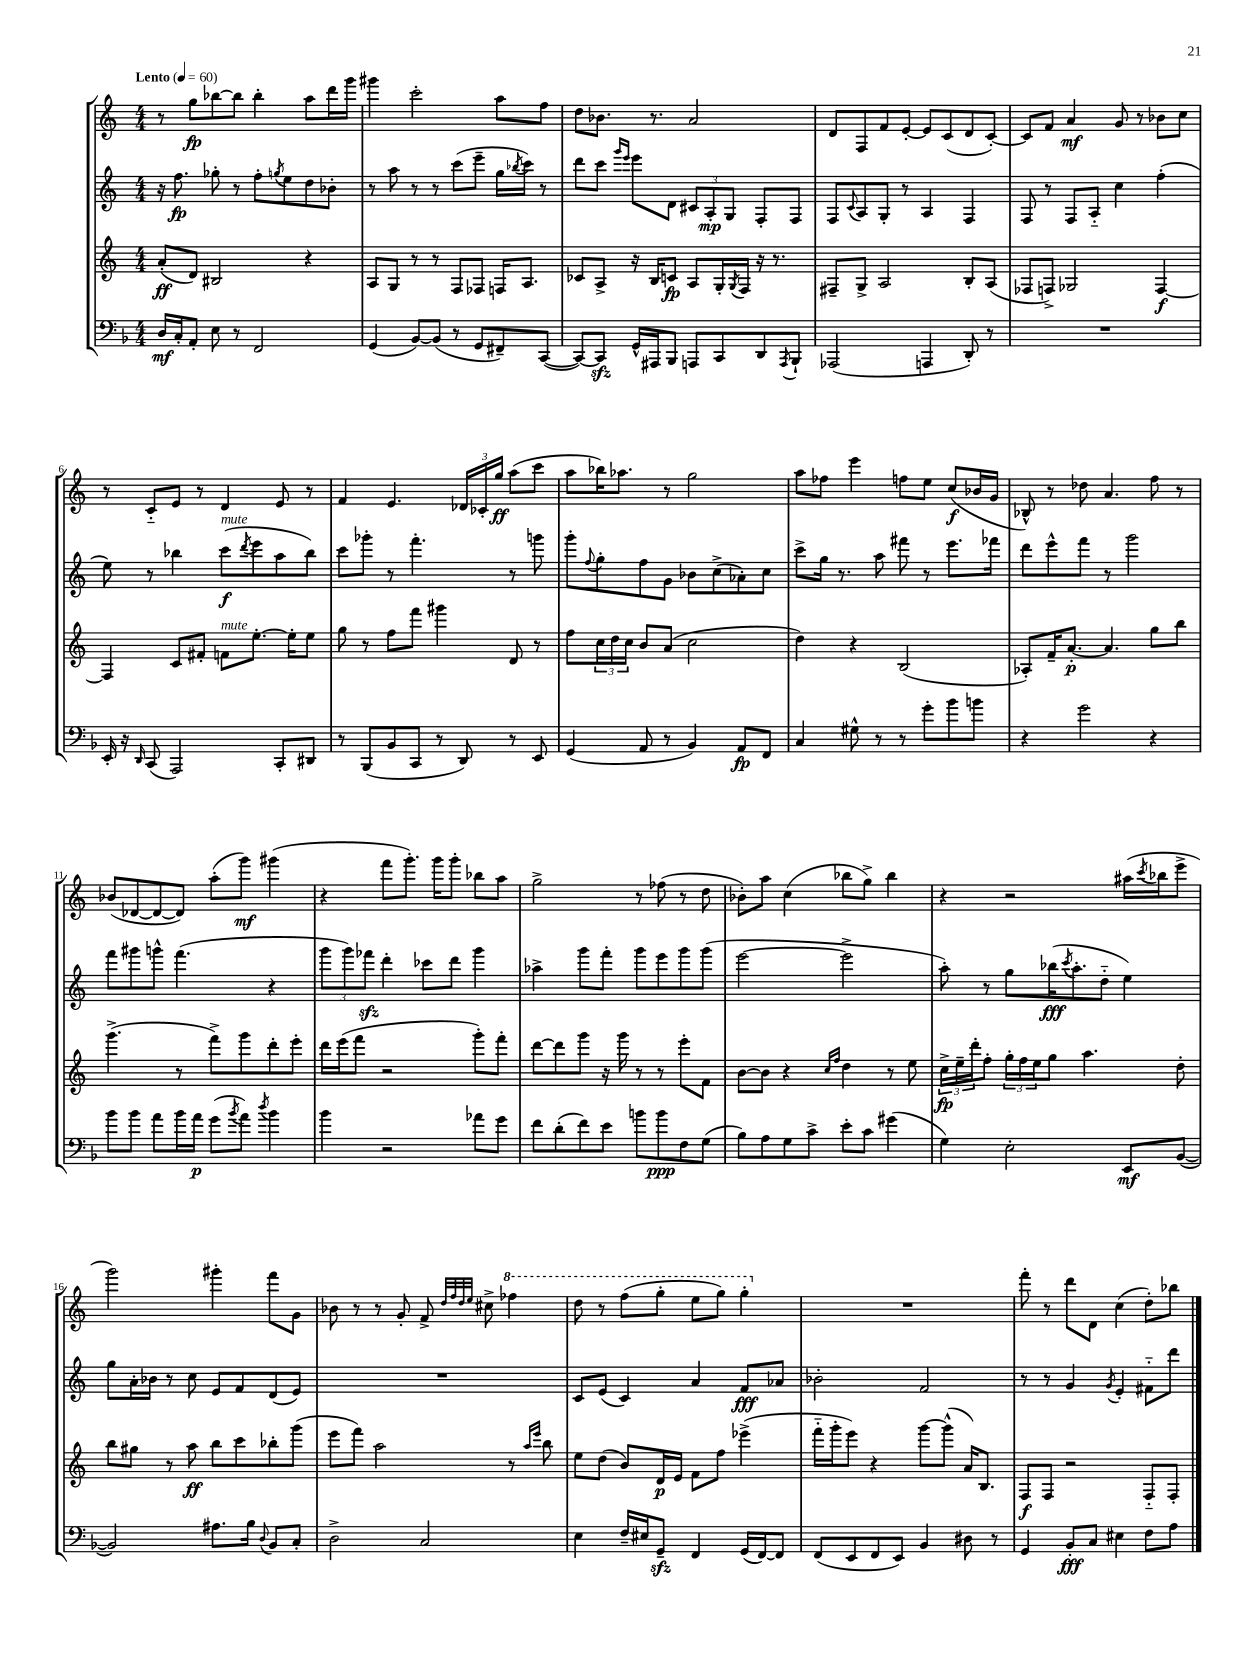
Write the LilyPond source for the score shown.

<<
\new StaffGroup <<
\new Staff = "s0" {
    \clef treble \key c \major \numericTimeSignature \time 4/4 \tempo "Lento" 4 = 60
    r8 g''8\fp bes''8~ bes''8 bes''4-. a''8 d'''16 g'''16 |
    gis'''4 c'''2-. a''8 f''8 |
    d''8 bes'8. r8. a'2 |
    d'8 f8 f'8 e'8~-. e'8 c'8( d'8 c'8~-.) |
    c'8 f'8 a'4\mf g'8 r8 bes'8 c''8 |
    r8 c'8-_ e'8 r8 d'4 e'8 r8 |
    f'4 e'4. \tuplet 3/2 { des'16 ces'16-. g''16\ff } a''8( c'''8 |
    a''8 bes''16) aes''8. r8 g''2 |
    a''8 fes''8 e'''4 f''8 e''8 c''8\f( bes'16 g'16 |
    bes8-^) r8 des''8 a'4. f''8 r8 |
    bes'8( des'8~ des'8~ des'8) a''8-.( g'''8\mf) gis'''4( |
    r4 f'''8 g'''8.-.) g'''16 g'''8-. bes''8 a''8 |
    g''2-> r8 fes''8( r8 d''8 |
    bes'8-.) a''8 c''4( bes''8 g''8->) bes''4 |
    r4 r2 ais''16( \acciaccatura { c'''8 } bes''16 e'''8-> |
    g'''2) gis'''4-. f'''8 g'8 |
    bes'8 r8 r8 g'8-. f'8-> \grace { d''32 f''32 d''32 e''32 } cis''8-> \ottava #1 fes'''4 |
    d'''8 r8 f'''8( g'''8-. e'''8 g'''8) g'''4-. \ottava #0 |
    R1 |
    f'''8-. r8 d'''8 d'8 c''4( d''8-.) bes''8 \bar "|." |
}
\new Staff = "s1" {
    \clef treble \key c \major \numericTimeSignature \time 4/4
    r16 f''8.\fp ges''8-. r8 f''8-. \acciaccatura { g''8 } e''8 d''8 bes'8-. |
    r8 a''8 r8 r8 c'''8( e'''8-- g''16 \acciaccatura { bes''8 } c'''16) r8 |
    d'''8 c'''8 \grace { g'''16 e'''16 } e'''8 d'8 \tuplet 3/2 { cis'8 a8-.\mp g8 } f8-. f8 |
    f8 \appoggiatura { c'8 } a8 g8-. r8 a4 f4 |
    f8 r8 f8 a8-_ c''4 f''4-.( |
    e''8) r8 bes''4 c'''8\f^\markup { \italic "mute" }( \acciaccatura { d'''8 } e'''8 a''8 bes''8) |
    c'''8 ges'''8-. r8 f'''4.-. r8 g'''8 |
    g'''8-. \appoggiatura { f''8 } g''8-. f''8 g'8 bes'8 c''8->( aes'8-.) c''8 |
    c'''8-> g''16 r8. a''8 fis'''8 r8 e'''8. fes'''16 |
    d'''8 e'''8-^ f'''8 r8 g'''2 |
    f'''8 gis'''8 g'''8-^ f'''4.( r4 |
    \tuplet 3/2 { g'''8 g'''8) fes'''8\sfz } d'''4-. ces'''8 d'''8 g'''4 |
    aes''4-> g'''8 f'''8-. g'''8 e'''8 g'''8 g'''8( |
    e'''2~ e'''2-> |
    a''8-.) r8 g''8 bes''16\fff( \acciaccatura { c'''8 } a''8.-. d''8-_ e''4) |
    g''8 a'16-. bes'16 r8 c''8 e'8 f'8 d'8( e'8) |
    R1 |
    c'8 e'8( c'4) a'4 f'8\fff aes'8 |
    bes'2-. f'2 |
    r8 r8 g'4 \acciaccatura { g'8 } e'4-. fis'8-_ d'''8 \bar "|." |
}
\new Staff = "s2" {
    \clef treble \key c \major \numericTimeSignature \time 4/4
    a'8-.\ff( d'8) bis2 r4 |
    a8 g8 r8 r8 f8 fes8 f16 a8. |
    ces'8 a8-> r16 b16 c'8\fp a8 g16-. \acciaccatura { g8 } f16 r16 r8. |
    fis8-- g8-> a2 b8-. a8( |
    fes8 f8->) ges2 f4~\f |
    f4 c'8 fis'8-. f'8^\markup { \italic "mute" } e''8.~-. e''16-. e''8 |
    g''8 r8 f''8 f'''8 gis'''4 d'8 r8 |
    f''8 \tuplet 3/2 { c''16 d''16 c''16 } b'8 a'8( c''2 |
    d''4) r4 b2( |
    aes8-.) f'16-- a'8.~-.\p a'4. g''8 b''8 |
    g'''4.->( r8 f'''8->) g'''8 d'''8-. e'''8-. |
    d'''16 e'''16( f'''8 r2 g'''8-.) f'''8-. |
    d'''8~ d'''8 g'''8 r16 g'''16 r8 r8 e'''8-. f'8 |
    b'8~ b'8 r4 \grace { c''16 f''16 } d''4 r8 e''8 |
    \tuplet 3/2 { c''16->\fp e''16-- d'''16-. } f''8-. \tuplet 3/2 { g''16-. f''16 e''16 } g''8 a''4. d''8-. |
    b''8 gis''8 r8 a''8\ff b''8 c'''8 bes''8-. g'''8( |
    e'''8 f'''8) a''2 r8 \grace { a''16 e'''16 } b''8 |
    e''8 d''8( b'8) d'16\p e'16 f'8 f''8 ees'''4->( |
    f'''16-_ g'''16-. e'''8) r4 g'''8~ g'''8-^( a'16) b8. |
    f8\f f8 r2 f8-_ f8-. \bar "|." |
}
\new Staff = "s3" {
    \clef bass \key f \major \numericTimeSignature \time 4/4
    d16\mf c16-. a,8-. e8 r8 f,2 |
    g,4( bes,8~) bes,8( r8 g,8 fis,8--) c,8~( |
    c,8~) c,8\sfz g,16-^ ais,,16 bes,,8 a,,8 c,8 d,8 \acciaccatura { a,,8 } bes,,8-! |
    aes,,2( a,,4 d,8-.) r8 |
    R1 |
    e,16-. r16 \grace { d,16 } c,8( a,,2) c,8-. dis,8 |
    r8 bes,,8( bes,8 c,8 r8 d,8) r8 e,8 |
    g,4( a,8 r8 bes,4) a,8\fp f,8 |
    c4 gis8-^ r8 r8 g'8-. bes'8 b'8 |
    r4 g'2 r4 |
    bes'8 bes'8 a'8 bes'16 a'16\p g'8( \acciaccatura { bes'8 } a'8) \acciaccatura { d''8 } bes'4 |
    bes'4 r2 aes'8 g'8 |
    f'8 d'8-.( f'8) e'8 b'8 b'8\ppp f8 g8( |
    bes8) a8 g8 c'8-> e'8-. c'8 gis'4( |
    g4) e2-. e,8\mf bes,8~( |
    bes,2) ais8. bes16 \appoggiatura { d8 } bes,8 c8-. |
    d2-> c2 |
    e4 f16-- eis16 g,8--\sfz f,4 g,16( f,16~) f,8 |
    f,8( e,8 f,8 e,8) bes,4 dis8 r8 |
    g,4 bes,8-.\fff c8 eis4 f8 a8 \bar "|." |
}
>>
>>
